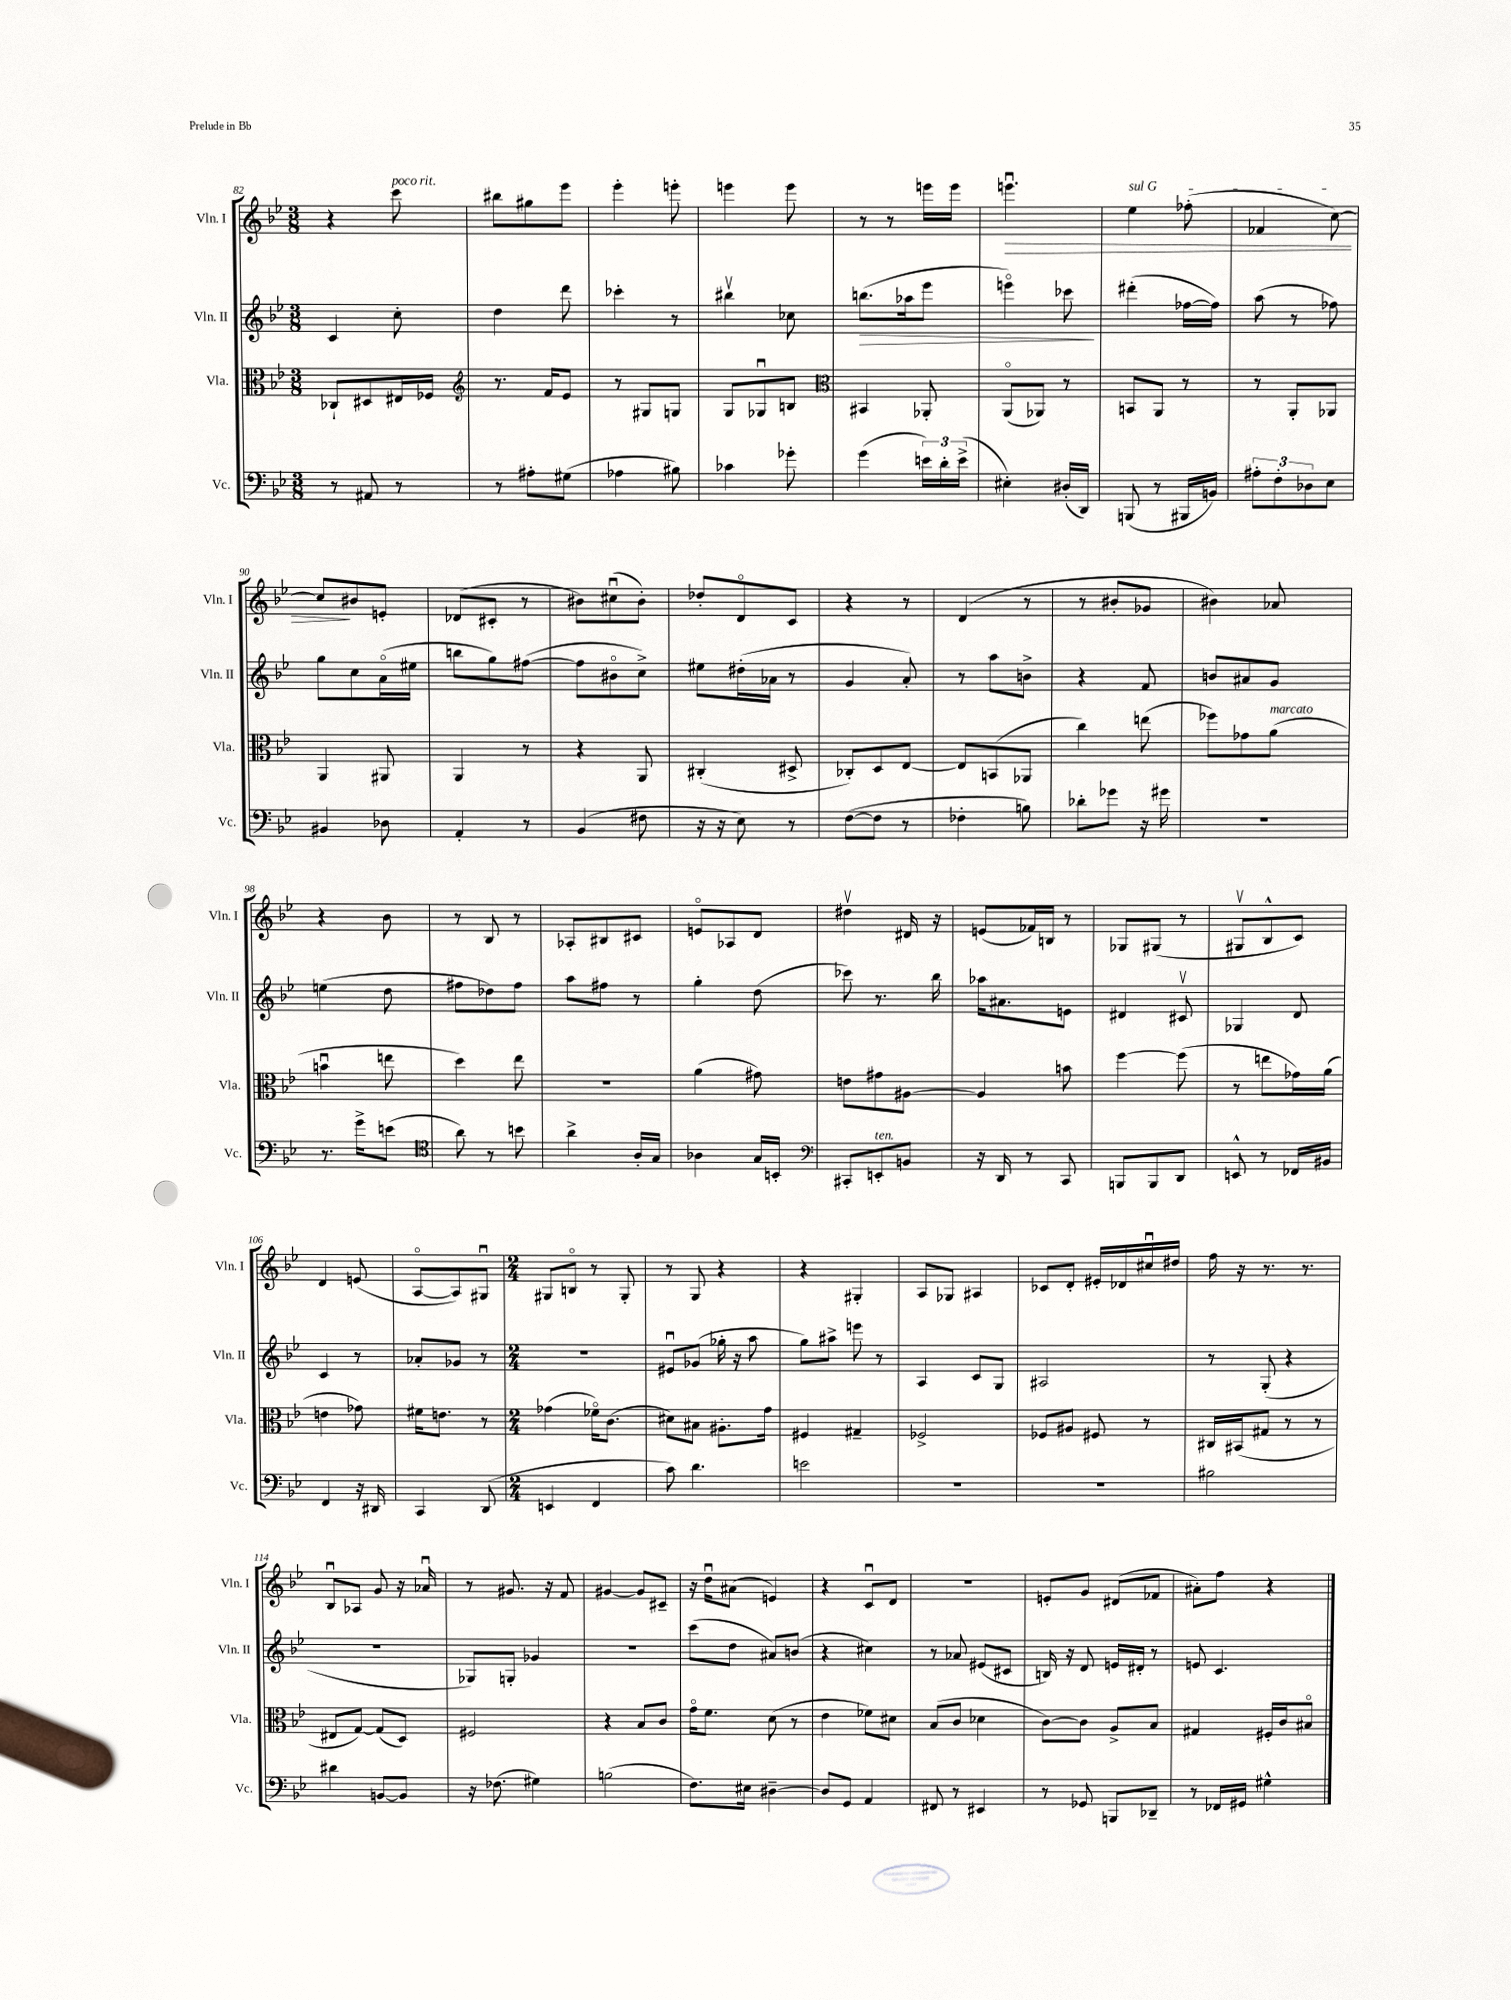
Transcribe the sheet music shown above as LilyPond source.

<<
\new StaffGroup <<
\new Staff = "s0" \with { instrumentName = "Vln. I" shortInstrumentName = "Vln. I" } {
    \clef treble \key bes \major \numericTimeSignature \time 3/8
    r4 c'''8^\markup { \italic "poco rit." } |
    bis''8 gis''8 ees'''8 |
    ees'''4-. e'''8-. |
    e'''4 e'''8 |
    r8 r8 e'''16 e'''16 |
    e'''4.\downbow\> |
    \once \override TextSpanner.bound-details.left.text = \markup { \italic "sul G" } ees''4\startTextSpan fes''8-.( |
    fes'4 c''8~\stopTextSpan) |
    c''8\! bis'8 e'8-. |
    des'8( cis'8-. r8 |
    bis'8) cis''8\downbow( bis'8-.) |
    des''8-. d'8\flageolet c'8 |
    r4 r8 |
    d'4( r8 |
    r8 bis'8-. ges'8 |
    bis'4) aes'8 |
    r4 bes'8 |
    r8 bes8 r8 |
    aes8-. bis8 cis'8 |
    e'8\flageolet aes8 d'8 |
    dis''4\upbow dis'16 r16 |
    e'8( fes'16) b16 r8 |
    ges8 gis8( r8 |
    gis8\upbow bes8-^ c'8) |
    d'4 e'8( |
    a8~\flageolet a8) gis8\downbow |
    \numericTimeSignature \time 2/4 gis8 b8\flageolet r8 gis8-. |
    r8 g8 r4 |
    r4 gis4-. |
    a8 ges8 ais4 |
    ces'8 d'8-. eis'16-. des'16 cis''16\downbow dis''16 |
    f''16 r16 r8. r8. |
    bes8\downbow aes8 g'8 r16 aes'16\downbow |
    r8 gis'8. r16 f'8 |
    gis'4~ gis'8 cis'8-- |
    r16 d''16\downbow ais'8( e'4) |
    r4 c'8\downbow d'8 |
    r2 |
    e'8-. g'8 dis'8( fes'8 |
    ais'8-.) f''8 r4 \bar "|." |
}
\new Staff = "s1" \with { instrumentName = "Vln. II" shortInstrumentName = "Vln. II" } {
    \clef treble \key bes \major \numericTimeSignature \time 3/8
    c'4 c''8-. |
    d''4 d'''8 |
    ces'''4-. r8 |
    bis''4\upbow ces''8 |
    b''8.\>( aes''16 ees'''8 |
    e'''4\flageolet) ces'''8\! |
    dis'''4-.( fes''16~ fes''16) |
    a''8( r8 fes''8) |
    g''8 c''8 a'16\flageolet( eis''16 |
    b''8 g''8) fis''8~( |
    fis''8 bis'8\flageolet c''8->) |
    eis''8 dis''16-.( aes'16 r8 |
    g'4 a'8-.) |
    r8 a''8 b'8-> |
    r4 f'8 |
    b'8 ais'8 g'8 |
    e''4( d''8 |
    fis''8 des''8) fis''8 |
    a''8 fis''8 r8 |
    g''4-. d''8( |
    ces'''8) r8. bes''16 |
    aes''16 ais'8. e'8 |
    dis'4 cis'8\upbow |
    ges4 d'8 |
    c'4 r8 |
    aes'8-. ges'8 r8 |
    \numericTimeSignature \time 2/4 R2 |
    eis'8\downbow ges'8( ges''16-. r16 a''8 |
    g''8) ais''8-> e'''8 r8 |
    a4 c'8 g8 |
    ais2 |
    r8 g8-.( r4 |
    R2 |
    ges8) g8-. ges'4 |
    R2 |
    c'''8( d''8 ais'8) b'8( |
    r4 cis''4) |
    r8 aes'8 eis'8( cis'8 |
    b16) r16 d'8 e'16 dis'16-. r8 |
    e'8 c'4. \bar "|." |
}
\new Staff = "s2" \with { instrumentName = "Vla." shortInstrumentName = "Vla." } {
    \clef alto \key bes \major \numericTimeSignature \time 3/8
    ces8-! dis8 eis16 fes16 |
    \clef treble r8. f'16 ees'8 |
    r8 gis8 g8 |
    g8 ges8\downbow b8 |
    \clef alto bis,4 aes,8-. |
    a,8\flageolet( aes,8) r8 |
    b,8 a,8 r8 |
    r8 a,8-. aes,8 |
    a,4 ais,8 |
    a,4 r8 |
    r4 a,8 |
    cis4-.( dis8-> |
    ces8-.) d8 ees8~ |
    ees8 b,8( aes,8 |
    c''4) e''8( |
    fes''8) ges'8 a'8^\markup { \italic "marcato" }( |
    b'4\downbow e''8 |
    d''4) ees''8 |
    R4. |
    a'4( gis'8) |
    e'8 gis'8 ais8~ |
    ais4 b'8 |
    f''4~ f''8( |
    r8 e''8 ges'16) a'16( |
    e'4 ges'8) |
    fis'16 e'8. r8 |
    \numericTimeSignature \time 2/4 ges'4( fes'16\flageolet) c'8.( |
    dis'8) bis8 ais8.-. g'16 |
    fis4 gis4-- |
    fes2-> |
    fes8 ais8 fis8 r8 |
    cis16 bis,16( gis8 r8 r8 |
    eis8 g8~) g8( d8) |
    fis2 |
    r4 bes8 c'8 |
    g'16\flageolet f'8. d'8( r8 |
    ees'4 fes'8) dis'8 |
    bes8( c'8 des'4 |
    c'8~) c'8 a8-> bes8 |
    gis4 fis16-. c'16 bis8\flageolet \bar "|." |
}
\new Staff = "s3" \with { instrumentName = "Vc." shortInstrumentName = "Vc." } {
    \clef bass \key bes \major \numericTimeSignature \time 3/8
    r8 ais,8 r8 |
    r8 ais8-. gis8( |
    aes4 bis8) |
    ces'4 ges'8-. |
    g'4( \tuplet 3/2 { e'16) d'16-. e'16->( } |
    eis4-.) dis16-.( d,16) |
    b,,8( r8 bis,,16 b,16) |
    \tuplet 3/2 { ais8-. f8-. des8 } ees8 |
    bis,4 des8 |
    a,4-. r8 |
    bes,4( fis8 |
    r16 r16 ees8) r8 |
    f8~( f8 r8 |
    fes4-. b8) |
    des'8-. ges'8 r16 gis'16 |
    R4. |
    r8. g'16-> e'8( |
    \clef tenor a'8) r8 b'8 |
    a'4-> a16-. g16 |
    aes4 g16 b,16-. |
    \clef bass cis,8-. e,8-.^\markup { \italic "ten." } b,8 |
    r16 d,16 r8 c,8 |
    b,,8 b,,8 d,8 |
    e,8-^ r8 fes,16 bis,16 |
    f,4 r16 dis,16 |
    c,4 d,8( |
    \numericTimeSignature \time 2/4 e,4 f,4 |
    c'8) d'4. |
    e'2 |
    R2 |
    R2 |
    bis2 |
    dis'4 b,8~ b,8 |
    r16 fes8.( gis4) |
    b2( |
    f8.) eis16 dis4~-- |
    dis8 g,8 a,4 |
    fis,8 r8 eis,4 |
    r8 ges,8 b,,8 des,8-- |
    r8 fes,16 gis,16 gis4-^ \bar "|." |
}
>>
>>
\layout { \context { \Score currentBarNumber = #82 } }
